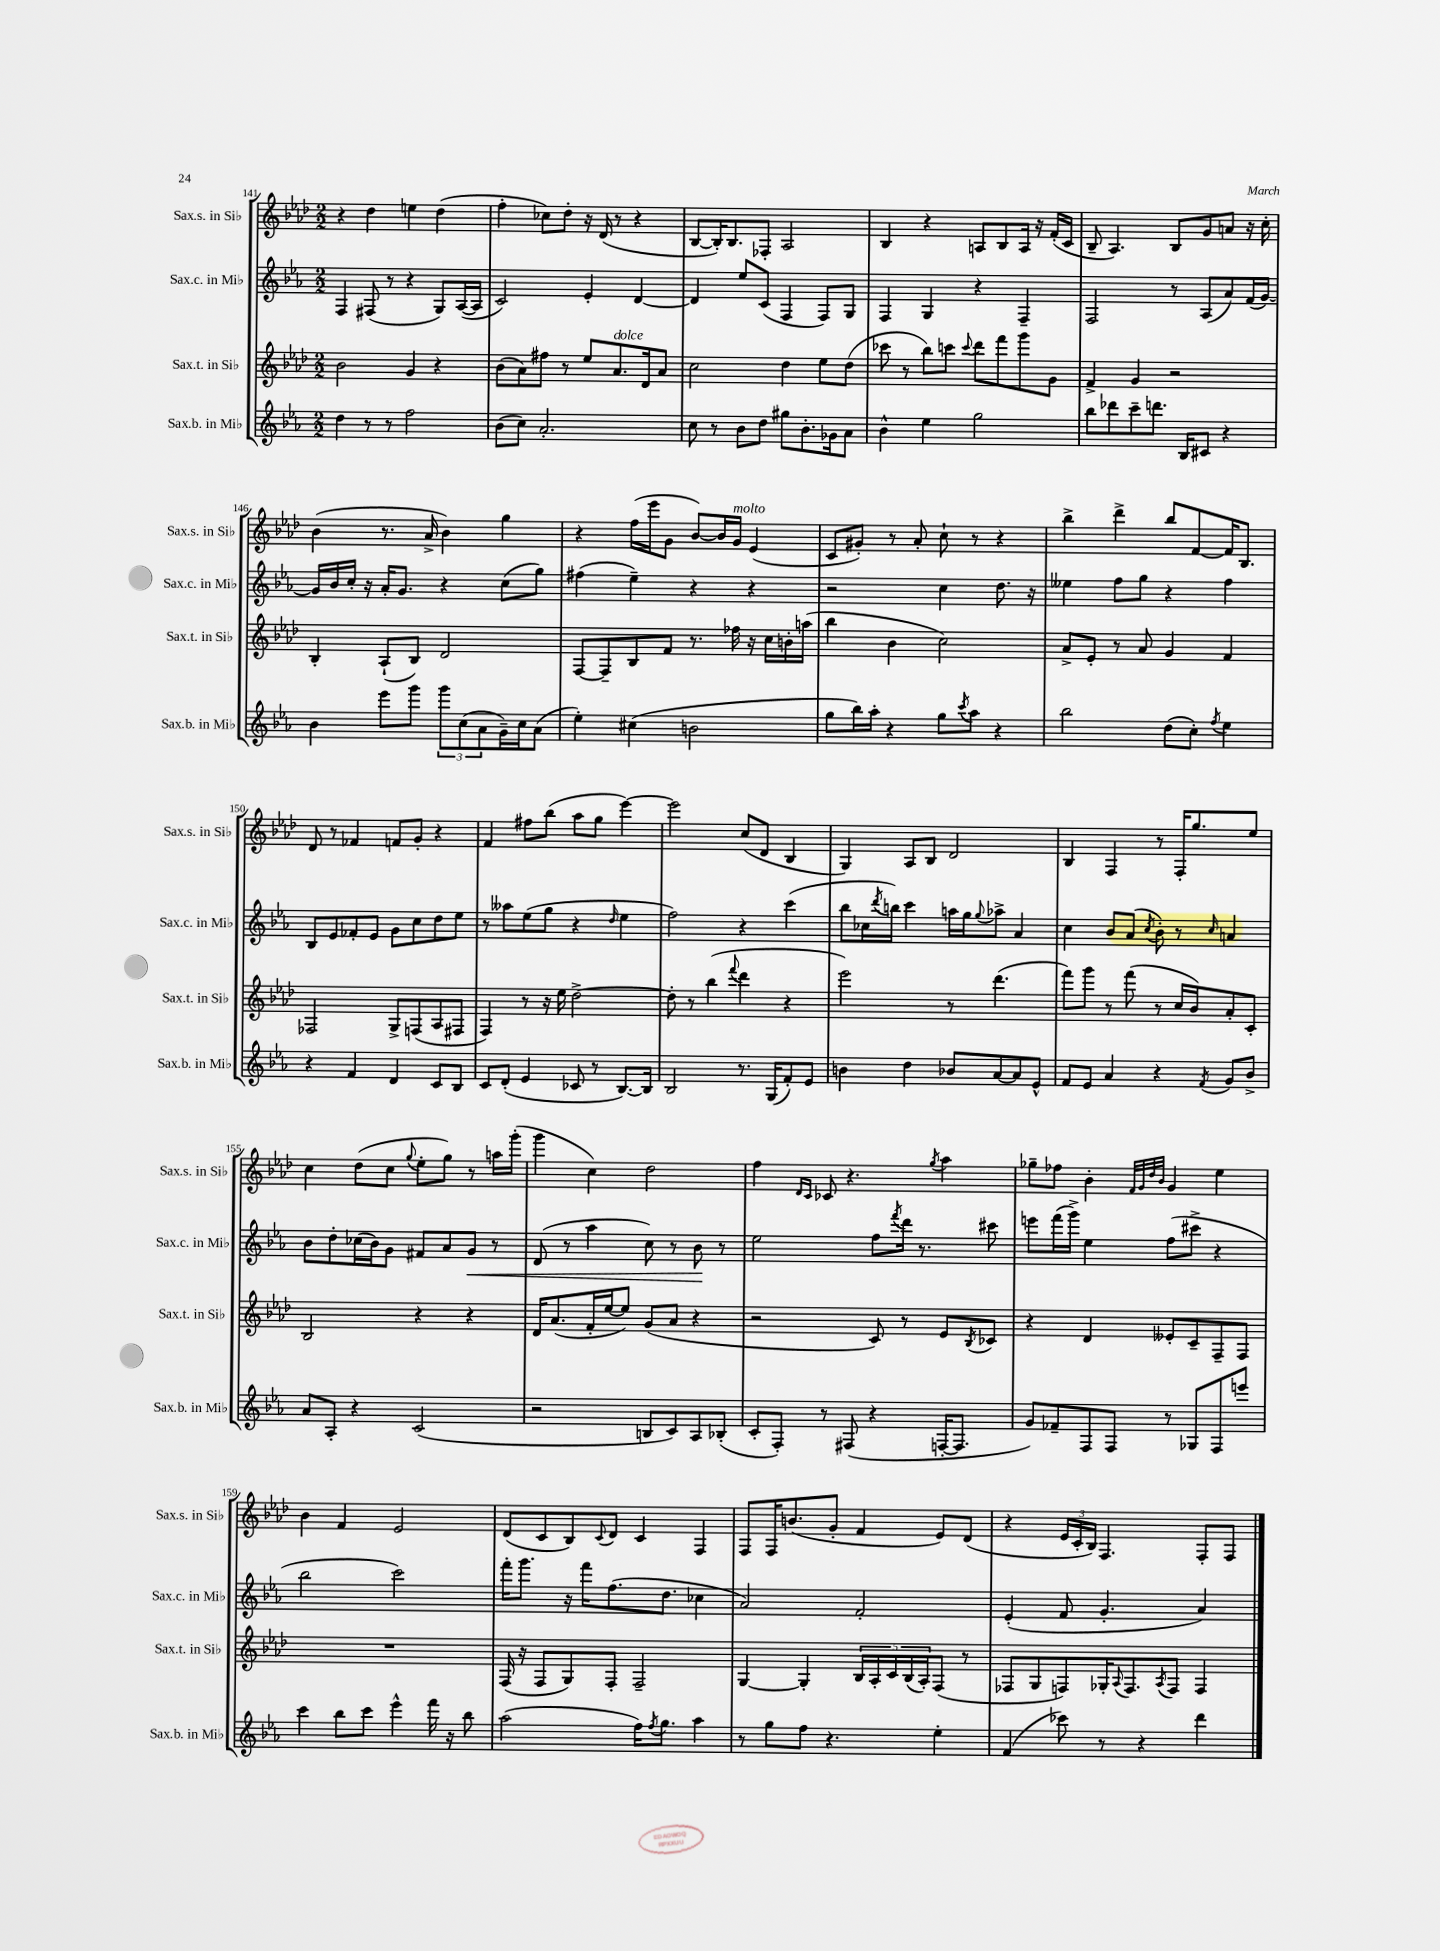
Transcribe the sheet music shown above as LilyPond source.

<<
\new StaffGroup <<
\new Staff = "s0" \with { instrumentName = "Sax.s. in Sib" shortInstrumentName = "Sax.s. in Sib" } {
    \clef treble \key aes \major \numericTimeSignature \time 2/2
    r4 des''4 e''4 des''4( |
    f''4-. ces''8) des''8-. r16 des'16( r8 r4 |
    bes8~ bes16-.) bes8. fes8-. aes2 |
    bes4 r4 a8 bes8 a16 r16 f'16-.( c'16 |
    bes8-- aes4.) bes8 g'8 a'8 r16 c''16-. |
    bes'4( r8. aes'16-> bes'4) g''4 |
    r4 f''16( ees'''16 g'8 bes'8~) bes'16 g'16^\markup { \italic "molto" } ees'4( |
    c'8 gis'8-.) r8 aes'8-. c''8-! r8 r4 |
    bes''4-> des'''4-> bes''8 f'8~ f'16 bes8. |
    des'8 r8 fes'4 f'8 g'8-. r4 |
    f'4 fis''8 bes''8( aes''8 g''8 ees'''4~) |
    ees'''2 c''8( des'8 bes4 |
    g4) aes8 bes8 des'2 |
    bes4 f4 r8 f16-. g''8. ees''8 |
    c''4 des''8( c''8 \appoggiatura { g''8 } ees''8-. g''8) r8 a''16 g'''16-.( |
    g'''4 c''4) des''2 |
    f''4 \grace { des'16 c'16 } ces'8 r4. \acciaccatura { g''8 } aes''4 |
    ges''8-- fes''8 bes'4-. \grace { f'32 g'32 des''32 bes'32 } g'4 ees''4 |
    bes'4 f'4 ees'2 |
    des'8( c'8 bes8) \appoggiatura { c'8 } des'8 c'4 f4 |
    f8 f16 b'8.( g'8-. f'4 ees'8) des'8( |
    r4 \tuplet 3/2 { ees'16 c'16-. bes16) } f4. f8-. f8 \bar "|." |
}
\new Staff = "s1" \with { instrumentName = "Sax.c. in Mib" shortInstrumentName = "Sax.c. in Mib" } {
    \clef treble \key ees \major \numericTimeSignature \time 2/2
    f4 fis8( r8 r4 g8) aes16~( aes16 |
    c'2) ees'4-. d'4~ |
    d'4 ees''8 c'8( f4 f8) g8 |
    f4 g4 r4 f4-- |
    f2 r8 aes8( aes'8) f'16( g'16~) |
    g'16 bes'16 c''16-. r16 aes'16-. g'8. r4 c''8( g''8) |
    fis''4( ees''4--) r4 r4 |
    r2 c''4 d''8. r16 |
    eeses''4 f''8 g''8 r4 f''4 |
    bes8 ees'8 fes'8-. ees'8 g'8 c''8 d''8 ees''8 |
    r8 aeses''8 ees''8( g''8 r4 \grace { d''16 } ees''4 |
    f''2) r4 c'''4( |
    bes''8 ces''16 \acciaccatura { d'''8 } b''16) c'''4 a''16 g''16 \appoggiatura { g''8 } aes''8-> aes'4 |
    c''4 bes'8 aes'8( \acciaccatura { c''8 } bes'8-.) r8 \grace { c''16 } a'4 |
    bes'8 d''8-. ces''16( bes'16) g'8 fis'8 aes'8 g'8\< r8 |
    d'8( r8 aes''4 c''8) r8 bes'8\! r8 |
    ees''2 f''8 \acciaccatura { f'''8 } d'''16 r8. cis'''8 |
    e'''8 f'''16( g'''16->) ees''4 f''8( cis'''8-> r4 |
    bes''2 c'''2) |
    f'''16-. g'''8. r16 f'''16 f''8.( d''8. ces''4 |
    aes'2) f'2-. |
    ees'4-.( f'8 g'4.-. aes'4) \bar "|." |
}
\new Staff = "s2" \with { instrumentName = "Sax.t. in Sib" shortInstrumentName = "Sax.t. in Sib" } {
    \clef treble \key aes \major \numericTimeSignature \time 2/2
    bes'2 g'4 r4 |
    bes'8( aes'8) fis''8 r8 ees''8 aes'8.^\markup { \italic "dolce" } des'16 aes'8 |
    c''2 des''4 ees''8 des''8( |
    ces'''8 r8 bes''8) c'''8 \appoggiatura { c'''8 } des'''8 f'''8 g'''8 g'8 |
    f'4-> g'4 r2 |
    bes4-. aes8-!( bes8) des'2 |
    f8~ f8-- bes8 f'8 r8. fes''16 r16 c''16 b'16-. a''16( |
    bes''4 bes'4 c''2) |
    aes'8-> ees'8-. r8 aes'8 g'4 f'4 |
    fes2 g8-> f8( aes8 fis8 |
    f4) r8 r16 ees''16 des''2~-> |
    des''8-. r8 bes''4( \appoggiatura { f'''8 } des'''4 r4 |
    ees'''2) r8 des'''4.( |
    f'''8) g'''8 r8 f'''8( r8 c''16 bes'16) aes'8-. c'8-. |
    bes2 r4 r4 |
    des'16 aes'8.( f'16-. ees''16~ ees''8) g'8( aes'8 r4 |
    r2 c'8) r8 ees'8 \acciaccatura { bes8 } ces'8 |
    r4 des'4 eeses'8-. c'8-- f8-- f8 |
    R1 |
    f16( r16 f8 g8) f8-. f2-- |
    g4~ g4-. \tuplet 5/4 { bes16 aes16-. c'16 bes16( aes16-.) } f8( r8 |
    fes8 g8 f8) ges16-. \appoggiatura { aes8 } f8. \acciaccatura { aes8 } f8 f4 \bar "|." |
}
\new Staff = "s3" \with { instrumentName = "Sax.b. in Mib" shortInstrumentName = "Sax.b. in Mib" } {
    \clef treble \key ees \major \numericTimeSignature \time 2/2
    d''4 r8 r8 f''2 |
    bes'8( c''8) aes'2.-. |
    c''8 r8 bes'8 d''8 gis''8 bes'8.-. ges'16 aes'8 |
    bes'4-^ ees''4 g''2 |
    bes''8 des'''8 c'''8-- d'''8. bes16 cis'8 r4 |
    bes'4 ees'''8 g'''8 \tuplet 3/2 { g'''8 c''8( aes'8 } g'16--) c''16 aes'8( |
    ees''4-.) cis''4( b'2 |
    g''8 bes''16) aes''16-. r4 g''8 \acciaccatura { c'''8 } aes''8 r4 |
    bes''2 d''8( c''8-.) \acciaccatura { f''8 } ees''4 |
    r4 f'4 d'4 c'8 bes8 |
    c'8 d'8-.( ees'4 ces'8 r8 bes8.~) bes16 |
    bes2 r8. g16( f'8-.) ees'8 |
    b'4 d''4 bes'8 aes'8~ aes'8 ees'8-^ |
    f'8 ees'8 aes'4 r4 \acciaccatura { f'8 } g'8 bes'8-> |
    aes'8 aes8-. r4 c'2( |
    r2 b8 c'8) aes8 bes8-.( |
    c'8-. f8-.) r8 fis8( r4 f16~-. f8. |
    g'8) fes'8-- f8 f8 r8 ges8 f8 e'''8 |
    c'''4 bes''8 c'''8 ees'''4-^ f'''16 r16 bes''8 |
    aes''2( f''16) \acciaccatura { f''8 } g''8. aes''4 |
    r8 g''8 f''8 r4. ees''4-. |
    f'4( ces'''8) r8 r4 d'''4 \bar "|." |
}
>>
>>
\layout { \context { \Score currentBarNumber = #141 } }
